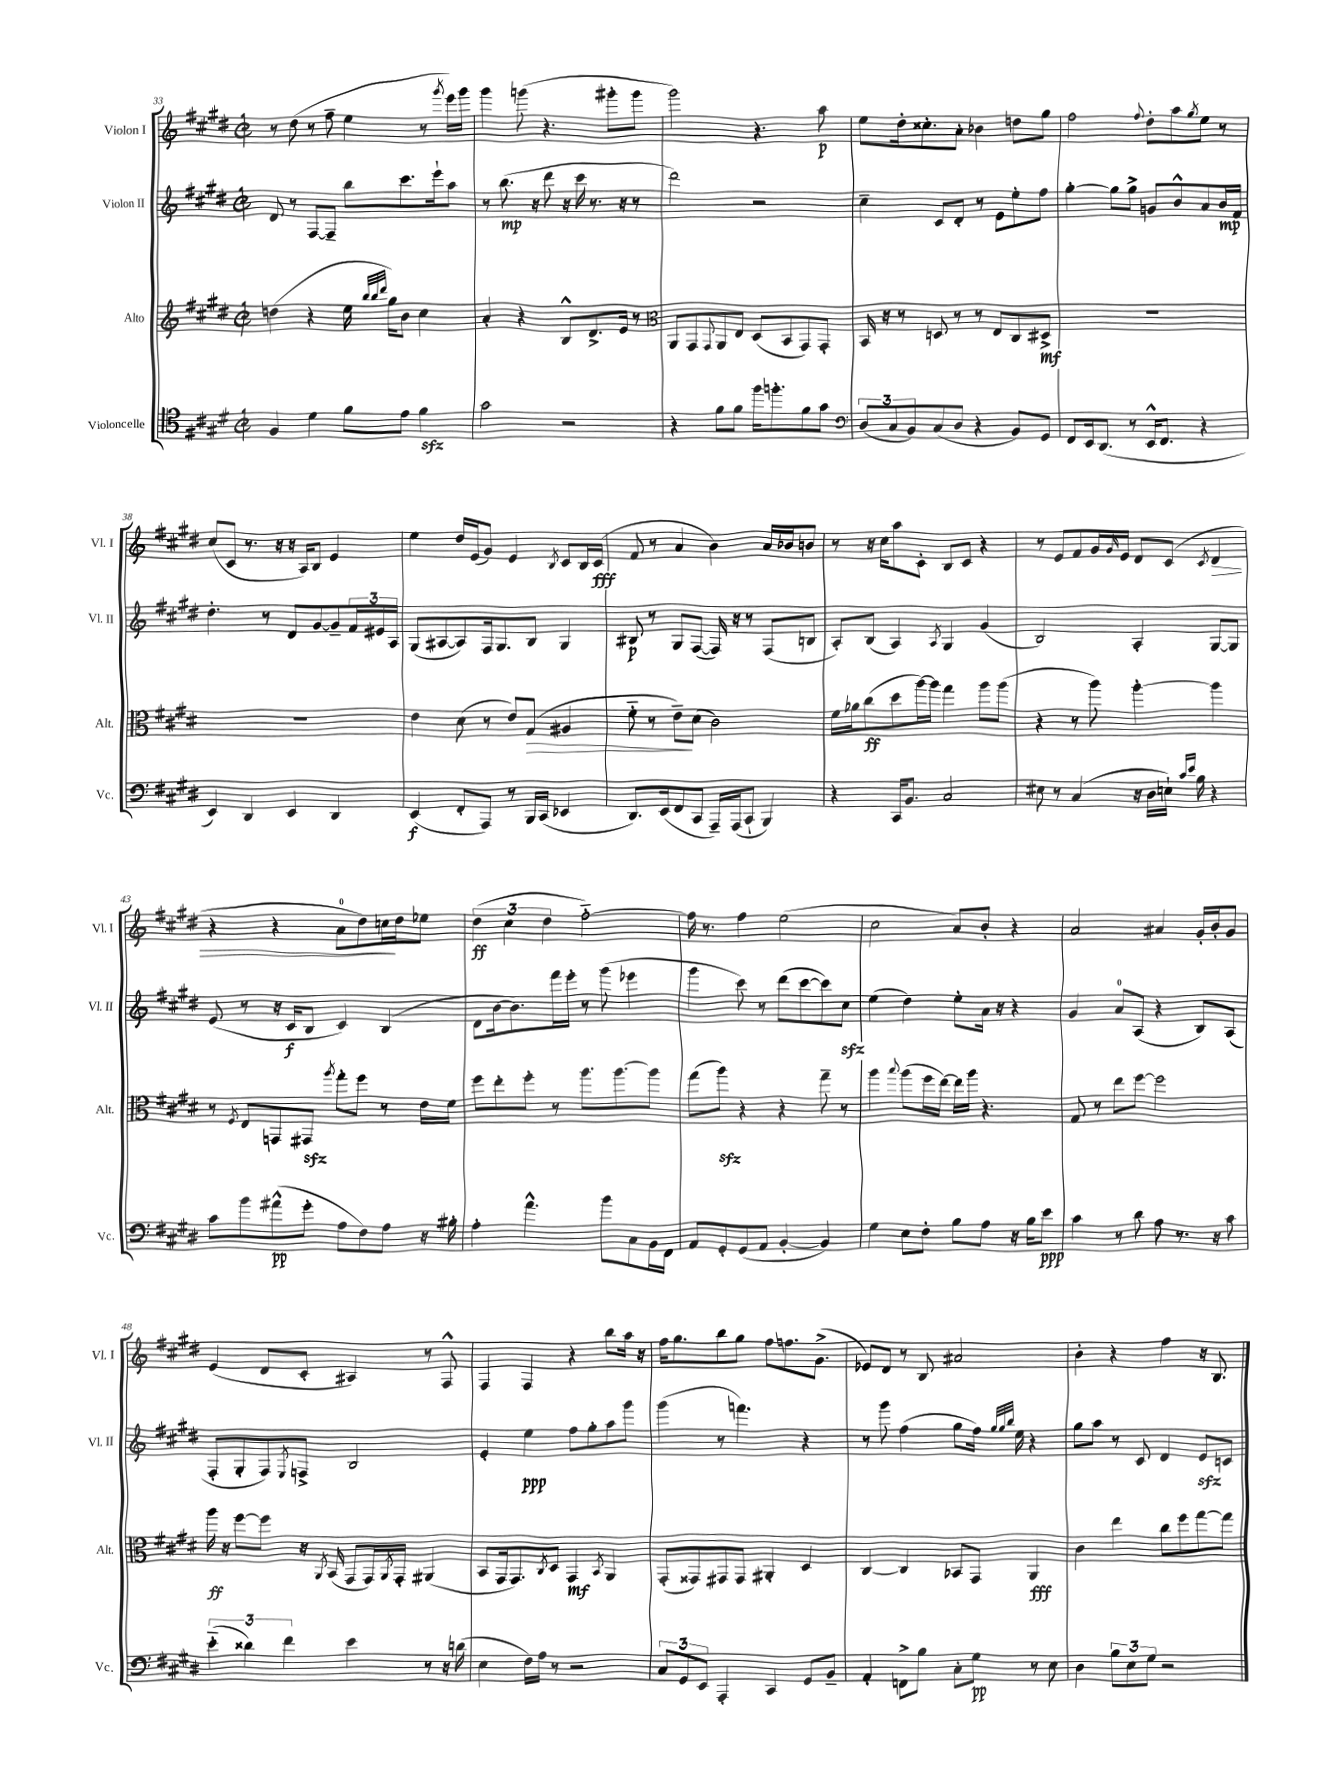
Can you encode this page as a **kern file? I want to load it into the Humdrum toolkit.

**kern	**kern	**kern	**kern
*staff4	*staff3	*staff2	*staff1
*clefC4	*clefG2	*clefG2	*clefG2
*k[f#c#g#d#]	*k[f#c#g#d#]	*k[f#c#g#d#]	*k[f#c#g#d#]
*M2/2	*M2/2	*M2/2	*M2/2
*met(c|)	*met(c|)	*met(c|)	*met(c|)
4F#	(4dd	8d#	8r
.	.	8r	(8dd#
4d#	4r	[8F#	8r
.	.	8F#~]	8ff#~
8f#	16ee	8bb	4ee
.	32qqbb	.	.
.	32qqbb	.	.
.	32qqddd#	.	.
.	16gg#)	.	.
8e	8b	8.ccc#	.
4f#	4cc#	.	8r
.	.	16eee`	.
.	.	.	8qggg#
.	.	8aa	16eee)
.	.	.	16ggg#
=	=	=	=
2g#	4a'	8r	4ggg#
.	.	(8.bb	.
.	4r	.	(8ggg
.	.	16r	.
.	.	8ddd#	4.r
2r	8B^^	16r	.
.	.	16ccc#	.
.	8.d#^	8.r	.
.	.	.	8ggg#'
.	16e	16r	.
.	8r	8r	8ggg#
=	=	=	=
*	*clefC3	*	*
4r	8AA	2ddd#)	2ggg#)
.	8GG#	.	.
.	8qqGG#	.	.
8f#	8AA	.	.
8f#	8E	.	.
16ff#	(8D#	2r	4.r
8.ff'	.	.	.
.	8BB	.	.
8f#	8GG#)	.	.
8g#	8GG#'	.	8aa
=	=	=	=
*clefF4	*	*	*
(12D#	16BB	4cc#~	8ee
.	16r	.	.
12C#	.	.	.
.	8r	.	16dd#'
12BB)	.	.	.
.	.	.	8.cc##'
(8C#	8D	8c#	.
8D#	8r	8d#'	8a'
4r	8r	8r	4b-
.	8E	8e	.
8BB)	8C#	8ee'	8dd
8GG#	8D#^	8ff#	8gg#
=	=	=	=
8FF#	1r	[4gg#'	2ff#
16EE	.	.	.
(8.DD#	.	.	.
.	.	8gg#]	.
8r	.	8gg#^	.
.	.	.	8qqff#
16EE^^	.	8g	8dd#'
8.FF#	.	.	.
.	.	8b^^	8aa
.	.	.	8qgg#
4r	.	8a	8ee
.	.	16b	8r
.	.	16f#	.
=	=	=	=
4EE)	1r	4.dd#'	(8cc#
.	.	.	8c#
4DD#	.	.	8.r
.	.	8r	.
.	.	.	16r
4EE	.	8d#	16r
.	.	.	16A)
.	.	[8g#	8B
4DD#	.	8g#~]	4e
.	.	24f#	.
.	.	24e#	.
.	.	24A	.
=	=	=	=
(4EE	4e	(8G#	4ee
.	.	[8A#	.
8FF#'	(8d#	8A#])	16dd#
.	.	.	(16e
8AAA)	8r	16F#	8g#)
.	.	8.G#	.
8r	8e)	.	4e
16BBB	(8G#	8B	.
(16CC#	.	.	.
.	.	.	8qB
4EE-	4A#	4G#	8c#
.	.	.	16B
.	.	.	(16c#
=	=	=	=
8.DD#)	8f#'~	8B#	8f#
.	8r	8r	8r
(16EE	.	.	.
8FF#	8e~)	8G#	4a
8CC#	(8d#	([8F#	.
16AAA~)	2c#)	16F#])	4b)
(16AAA	.	16r	.
8CC#`	.	8r	.
4BBB)	.	(8F#	16a
.	.	.	16b-
.	.	8B	8b
=	=	=	=
4r	16f#	8A')	8r
.	16a-	.	.
.	(8cc#	(8B	16r
.	.	.	16cc#
16CC#	8dd#	4A)	8aa
8.BB	.	.	.
.	[16aa)	.	8c#'
.	16aa]	.	.
.	.	8qA	.
2C#	4gg#	4G#	8B
.	.	.	8c#
.	8aa	(4g#	4r
.	(8aa	.	.
=	=	=	=
8E#	4r	2B)	8r
8r	.	.	8e
(4C#	8r	.	8f#
.	8aa)	.	16g#
.	.	.	16qqg#
.	.	.	16e
16r	[4aa'	4A'	8d#
16D#	.	.	.
16E`)	.	.	(8c#
16qqc#	.	.	.
16qqe	.	.	.
16B	.	.	.
.	.	.	8qc#
4r	4aa]	[8G#	4d#
.	.	8G#]	.
=	=	=	=
8c#	8r	(8e	4r
.	8qF#	.	.
8b	8E	8r	.
(8a#^^	8GG	16r	4r
.	.	16c#	.
8g#'	8GG#	8B	.
.	8qaa	.	.
8A	8gg#'	4c#)	8a
8F#)	8ff#	.	8dd#)
8A	8r	(4B	16cc
.	.	.	16dd#
16r	16e	.	8ee-
16B#'	16f#	.	.
=	=	=	=
4A'	8ff#	8d#	(6dd#
.	8ee'	[16b	.
.	.	.	6cc#
.	.	8.b])	.
4.a^^	8ff#'	.	.
.	.	.	6dd#
.	8r	16fff#	.
.	.	16eee'	.
.	8.aa	8r	[2ff#'~)
8b	.	(8ggg#	.
.	[8.aa	.	.
8C#	.	4eee-	.
16BB	8aa]	.	.
16FF#	.	.	.
=	=	=	=
8AA	(8gg#	4ggg#	16ff#]
.	.	.	8.r
8GG#'	8aa)	.	.
(8GG#	4r	8ccc#)	4ff#
8AA	.	8r	.
[4BB'	4r	(8ddd#	(2ee
.	.	[8ccc#	.
4BB])	8gg#~	8ccc#])	.
.	8r	8cc#	.
=	=	=	=
4G#	4aa	(4ee	2cc#
.	8qqbb	.	.
8E	(8aa	4dd#)	.
8F#'	16ff#	.	.
.	[16ee)	.	.
8B	16ee]	8ee'	8a)
.	16aa	.	.
8A	4.r	16a	8b'
.	.	16r	.
16r	.	4r	4r
16B	.	.	.
8e	.	.	.
=	=	=	=
4c#	8G#	4g#	2a
.	8r	.	.
8r	8ee	8a	.
8d#	[8ff#	(8A	.
8A	2ff#]	4r	4a#
8.r	.	.	.
.	.	8B)	16g#'
16r	.	.	16b'
8c#	.	(8A	8g#
=	=	=	=
(6e'~	16aa	8F#'	(4e
.	16r	.	.
.	[8ff#	8G#'	.
6d##)	.	.	.
.	8ff#]	8F#)	8d#
6f#	.	.	.
.	.	8qE	.
.	16r	8F^	8c#'
.	8qAA	.	.
.	(16BB	.	.
4e	8GG#	2B	4A#)
.	16GG#)	.	.
.	8qAA	.	.
.	16GG#'	.	.
8r	(4AA#	.	8r
16r	.	.	8F#^^
(16d	.	.	.
=	=	=	=
4E	8BB	4e'	4F#
.	16GG#	.	.
.	8.GG#)	.	.
16F#)	.	4ee	4F#
16A	.	.	.
.	8qC#	.	.
8r	8D#	.	.
2r	4GG#	8ff#	4r
.	.	8gg#'	.
.	8qBB	.	.
.	4AA	8aa	8bb
.	.	8ggg#	16aa
.	.	.	16r
=	=	=	=
12C#	(8GG#'	(4ggg#	16ff#
.	.	.	8.gg#
12GG#	.	.	.
.	8GG##)	.	.
12EE	.	.	.
4AAA'	8GG#	8r	8bb
.	8GG#	4.fff)	8gg#
4CC#	4AA#'	.	8ff#
.	.	.	8.ff
8GG#	4D#	4r	.
.	.	.	(8.g#^
8BB~	.	.	.
=	=	=	=
4AA'	[4C#	8r	8e-)
.	.	8ggg#	8d#
8FF^	4C#]	(4ff#	8r
8B	.	.	8B
8C#'	8BB-	8gg#	2a#
8G#	8GG#	16ff#)	.
.	.	32qqgg#	.
.	.	32qqgg#	.
.	.	32qqbb	.
.	.	16ee	.
8r	4AA	4r	.
8E	.	.	.
=	=	=	=
4D#	4c#	8gg#	4b'
.	.	8aa	.
12B	4ee	8r	4r
12E	.	.	.
.	.	8c#	.
12G#	.	.	.
2r	8cc#	4d#	4ff#
.	8ff#	.	.
.	[8gg#	8e	16r
.	.	.	8.B
.	8gg#]	8c	.
==	==	==	==
*-	*-	*-	*-
